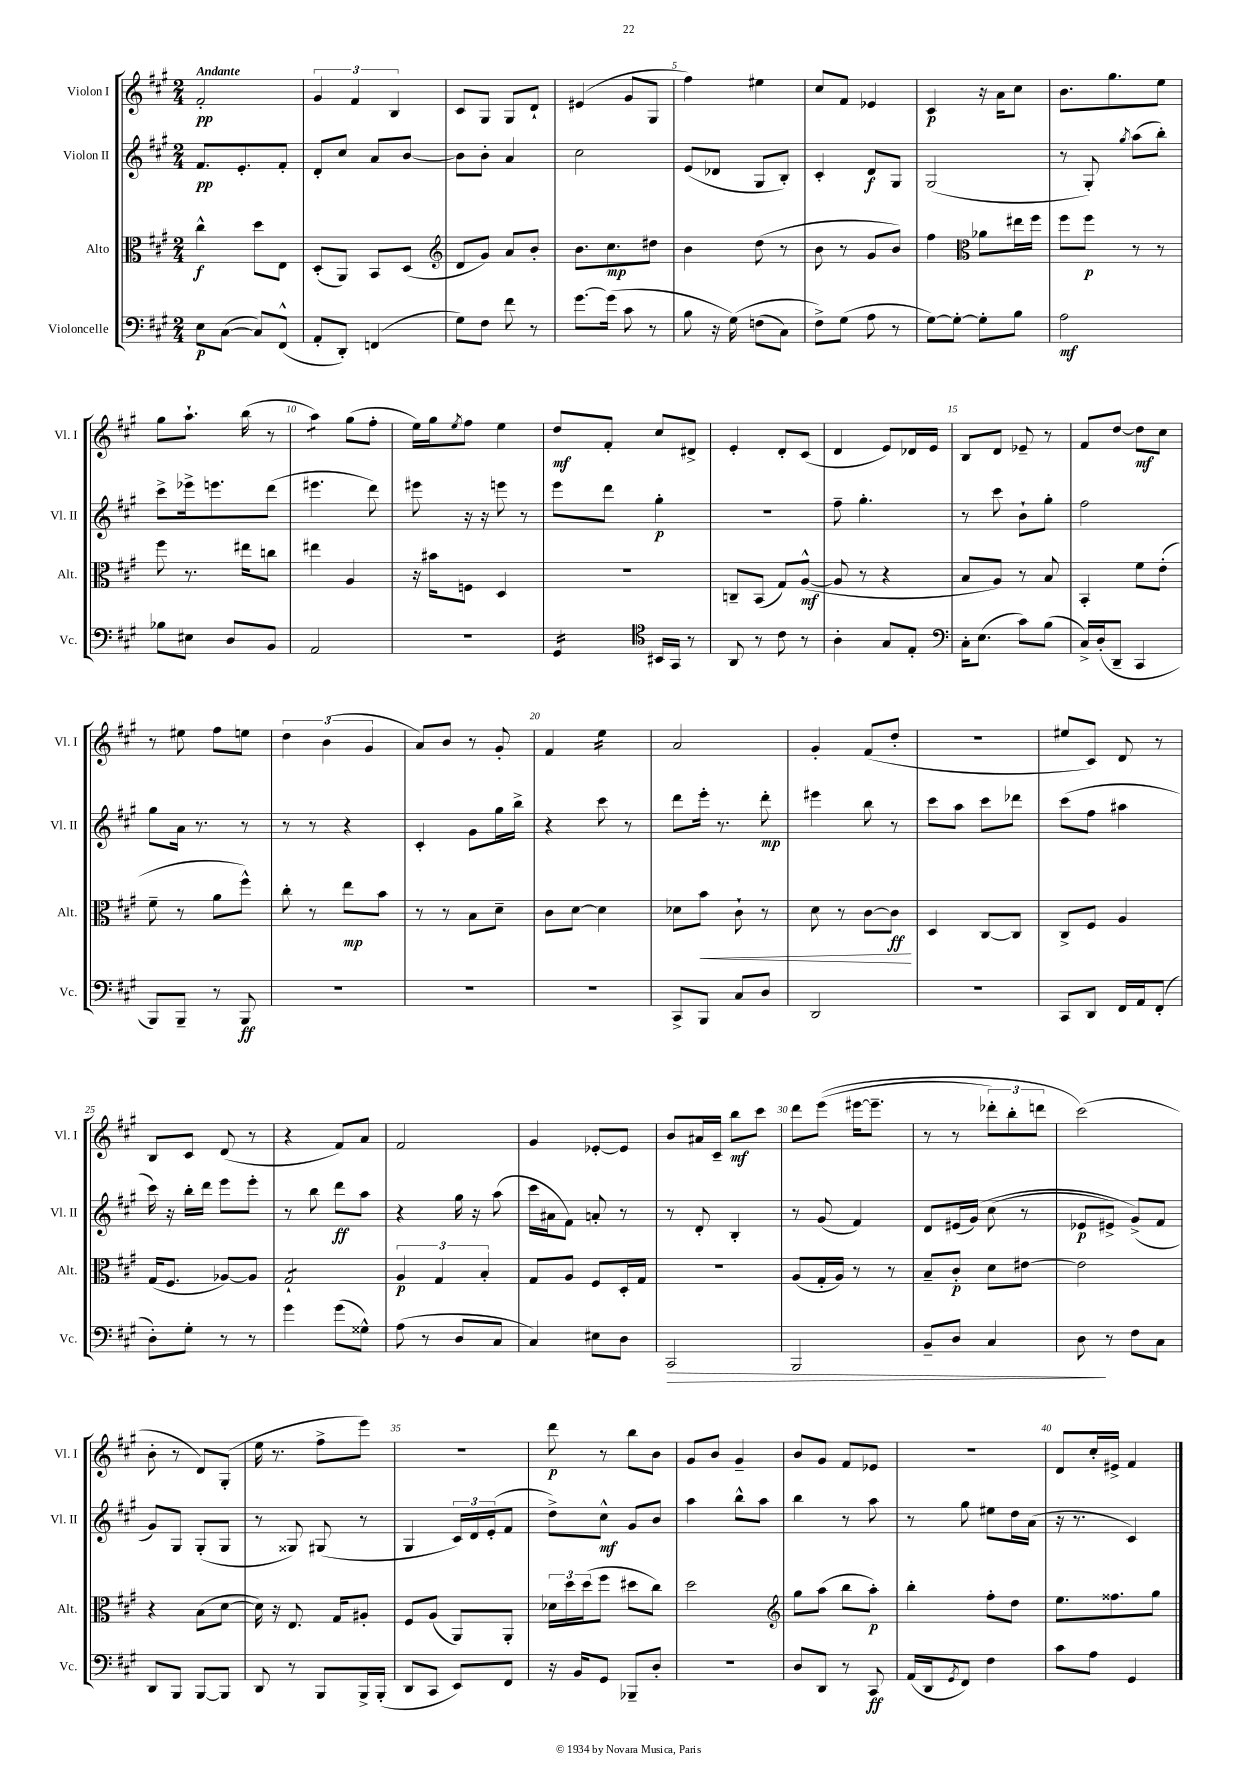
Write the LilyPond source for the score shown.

<<
\new StaffGroup <<
\new Staff = "s0" \with { instrumentName = "Violon I" shortInstrumentName = "Vl. I" } {
    \clef treble \key a \major \numericTimeSignature \time 2/4 \tempo "Andante"
    fis'2-.\pp |
    \tuplet 3/2 { gis'4 fis'4 b4 } |
    cis'8 gis8 gis8 d'8-! |
    eis'4( gis'8 gis8 |
    fis''4) eis''4 |
    cis''8 fis'8 ees'4 |
    cis'4\p r16 a'16 cis''8 |
    b'8. gis''8. e''8 |
    gis''8 a''8.-! b''16( r8 |
    a''4:8) gis''8( fis''8-. |
    e''16) gis''16 \acciaccatura { e''8 } fis''8 e''4 |
    d''8\mf fis'8-. cis''8 dis'8-> |
    e'4-. d'8-. cis'8( |
    d'4 e'8) des'16 e'16 |
    b8 d'8 ees'8-- r8 |
    fis'8 d''8~ d''8\mf cis''8 |
    r8 eis''8 fis''8 e''8 |
    \tuplet 3/2 { d''4 b'4( gis'4 } |
    a'8) b'8 r8 gis'8-. |
    fis'4 e''4:16 |
    a'2 |
    gis'4-. fis'8( d''8-. |
    R2 |
    eis''8 cis'8) d'8 r8 |
    b8 cis'8 d'8( r8 |
    r4 fis'8) a'8 |
    fis'2 |
    gis'4 ees'8~-. ees'8 |
    b'8 ais'16 cis'16-- b''8\mf cis'''8 |
    d'''8 e'''8(\( eis'''16~ eis'''8.-- |
    r8 r8 \tuplet 3/2 { des'''8-.) b''8-. d'''8 } |
    cis'''2(\) |
    b'8-. r8 d'8) gis8-.( |
    e''16 r8. fis''8-> e'''8) |
    R2 |
    d'''8\p r8 b''8 b'8 |
    gis'8 b'8 gis'4-- |
    b'8 gis'8 fis'8 ees'8 |
    r2 |
    d'8 cis''16-. eis'16-> fis'4 \bar "|." |
}
\new Staff = "s1" \with { instrumentName = "Violon II" shortInstrumentName = "Vl. II" } {
    \clef treble \key a \major \numericTimeSignature \time 2/4
    fis'8.\pp e'8.-. fis'8-. |
    d'8-. cis''8 a'8 b'8~ |
    b'8 b'8-. a'4 |
    cis''2 |
    e'8( des'8 gis8 b8-.) |
    cis'4-. d'8\f gis8 |
    gis2( |
    r8 gis8-.) \acciaccatura { gis''8 } a''8( b''8-.) |
    cis'''8-> ees'''16-> e'''8. d'''8( |
    eis'''4. d'''8) |
    eis'''8 r16 r16 e'''8 r8 |
    e'''8 d'''8 gis''4-.\p |
    r2 |
    fis''8-- gis''4.-. |
    r8 cis'''8 b'8-! gis''8-. |
    fis''2 |
    gis''8 a'16 r8. r8 |
    r8 r8 r4 |
    cis'4-. gis'8 gis''16 b''16-> |
    r4 cis'''8 r8 |
    d'''8 e'''16-. r8. d'''8-.\mp |
    eis'''4 b''8 r8 |
    cis'''8 a''8 cis'''8 des'''8 |
    cis'''8( fis''8 ais''4 |
    cis'''16) r16 b''16-. d'''16 e'''8 e'''8-. |
    r8 b''8 d'''8\ff a''8 |
    r4 gis''16 r16 a''8( |
    cis'''16 ais'16 fis'8) a'8-. r8 |
    r8 d'8-. b4-. |
    r8 gis'8( fis'4) |
    d'8 eis'16( gis'16)\( cis''8( r8 |
    ees'8\p eis'8->) gis'8->(\) fis'8 |
    gis'8) gis8 gis8-.( gis8 |
    r8 gisis8) gis8( r8 |
    gis4 \tuplet 3/2 { cis'16) d'16 e'16-.( } fis'8 |
    d''8->) cis''8-^\mf gis'8 b'8 |
    a''4 b''8-^ a''8 |
    b''4 r8 a''8 |
    r8 gis''8 eis''8 d''16 a'16( |
    r16 r8. cis'4) \bar "|." |
}
\new Staff = "s2" \with { instrumentName = "Alto" shortInstrumentName = "Alt." } {
    \clef alto \key a \major \numericTimeSignature \time 2/4
    cis''4-^\f d''8 e8 |
    d8-.( a,8) b,8 d8( |
    \clef treble d'8 gis'8) a'8 b'8-. |
    b'8. cis''8.\mp dis''8 |
    b'4 d''8( r8 |
    b'8 r8 gis'8 b'8) |
    fis''4 \clef alto aes'8 eis''16 fis''16 |
    fis''8 fis''8\p r8 r8 |
    fis''8 r8. eis''16 c''8 |
    eis''4 a4 |
    r16 bis'16 f8 d4 |
    R2 |
    c8-- b,8( gis8) a8~-^\mf( |
    a8 r8 r4 |
    b8 a8) r8 b8 |
    b,4-. fis'8 e'8-.( |
    fis'8-- r8 a'8 fis''8-^) |
    cis''8-. r8 e''8\mp b'8 |
    r8 r8 b8 d'8-- |
    cis'8 d'8~ d'4 |
    des'8 b'8\< cis'8-! r8 |
    d'8 r8 cis'8~ cis'8\ff\! |
    d4 cis8~ cis8 |
    cis8-> fis8 a4 |
    gis16( fis8. aes8~) aes8 |
    gis2:8-! |
    \tuplet 3/2 { a4\p gis4 b4-. } |
    gis8 a8 fis8 d16-. gis16 |
    r2 |
    a8( gis16-. a16) r8 r8 |
    b8-- cis'8-.\p d'8 eis'8~ |
    eis'2 |
    r4 b8( d'8~ |
    d'16) r16 e8. gis16 ais8-. |
    fis8 a8( a,8) a,8-. |
    \tuplet 3/2 { des'16 d''16 d''16( } fis''8 dis''8 cis''8) |
    d''2 |
    \clef treble gis''8 a''8( b''8 a''8-.\p) |
    b''4-. fis''8-. d''8 |
    e''8. fisis''8. gis''8 \bar "|." |
}
\new Staff = "s3" \with { instrumentName = "Violoncelle" shortInstrumentName = "Vc." } {
    \clef bass \key a \major \numericTimeSignature \time 2/4
    e8\p cis8~( cis8) fis,8-^( |
    a,8-. d,8-.) f,4( |
    gis8) fis8 fis'8 r8 |
    gis'8.~ gis'16( cis'8 r8 |
    b8 r16 gis16)\( f8( cis8) |
    fis8->\) gis8( a8 r8 |
    gis8~) gis8~-. gis8-. b8 |
    a2\mf |
    bes8 eis8 d8 b,8 |
    a,2 |
    R2 |
    gis,4:16 \clef tenor bis,16 gis,16 r8 |
    a,8 r8 cis'8 r8 |
    a4-. gis8 e8-. |
    \clef bass cis16-. e8.( cis'8) b8( |
    cis16->) d16-.( d,8-- cis,4 |
    b,,8) b,,8-- r8 b,,8\ff |
    R2 |
    R2 |
    R2 |
    cis,8-> b,,8 cis8 d8 |
    d,2 |
    r2 |
    cis,8 d,8 fis,16 a,16 fis,8-.( |
    d8-.) gis8-. r8 r8 |
    gis'4 gis'8( gisis8-^) |
    a8( r8 d8 cis8 |
    cis4) eis8 d8 |
    cis,2\> |
    b,,2 |
    b,8-- d8 cis4 |
    d8\! r8 fis8 cis8 |
    d,8 b,,8 b,,8~ b,,8 |
    d,8 r8 b,,8 b,,16-> b,,16-.( |
    d,8 cis,8 e,8) fis,8 |
    r16 b,16 gis,8 bes,,8-- d8-. |
    R2 |
    d8 d,8 r8 cis,8\ff |
    a,16( d,16 \acciaccatura { gis,8 } fis,8) fis4 |
    cis'8 a8 gis,4 \bar "|." |
}
>>
>>
\layout { \context { \Score \override BarNumber.break-visibility = ##(#f #t #t) barNumberVisibility = #(every-nth-bar-number-visible 5) } }
